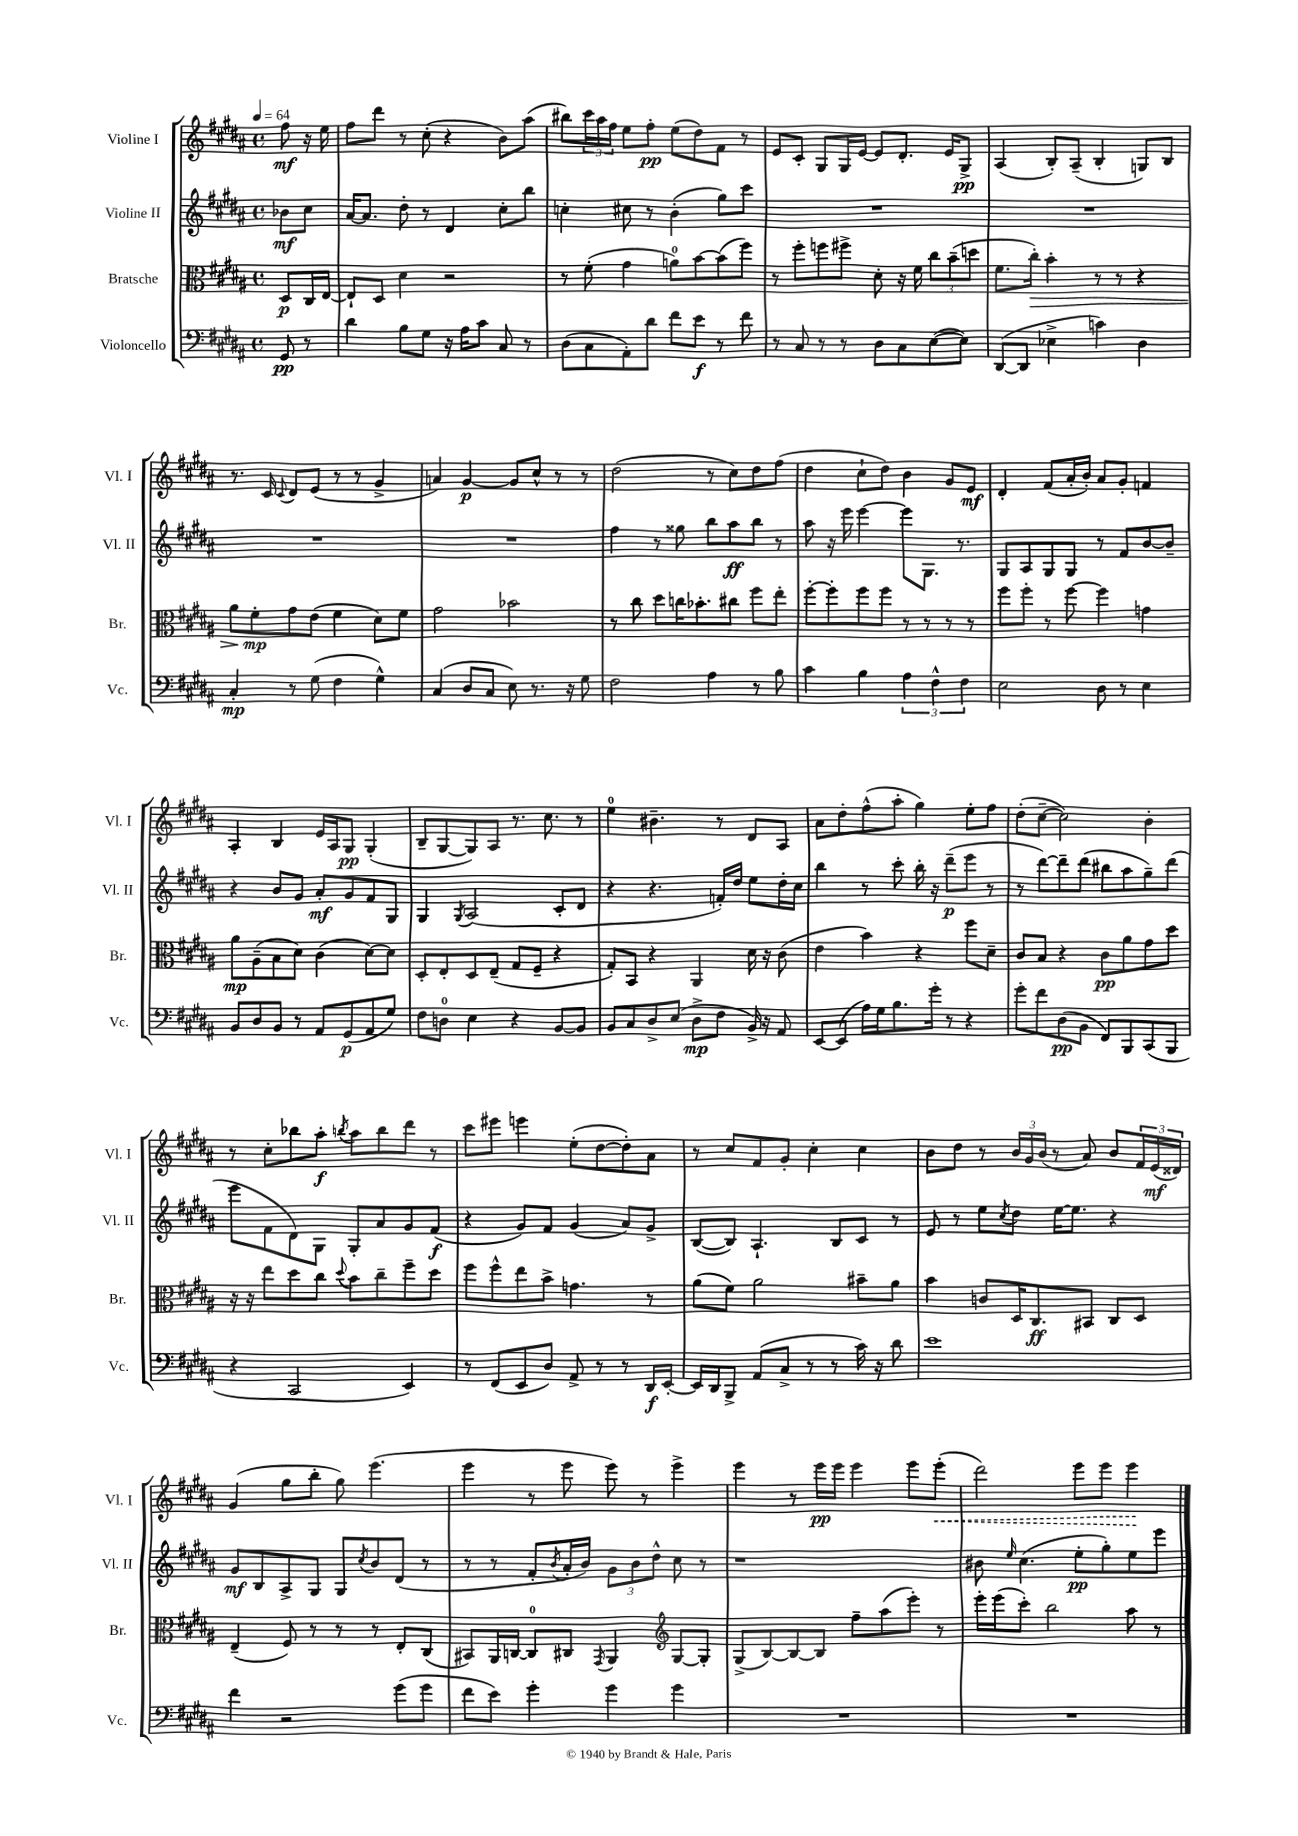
<<
\new StaffGroup <<
\new Staff = "s0" \with { instrumentName = "Violine I" shortInstrumentName = "Vl. I" } {
    \clef treble \key b \major \defaultTimeSignature \time 4/4 \partial 4 \tempo 4 = 64
    fis''8\mf r16 e''16 |
    fis''8 dis'''8 r8 cis''8-.( r4 b'8) ais''8( |
    bis''8) \tuplet 3/2 { cis'''16 ais''16 fis''16 } e''8 fis''8-.\pp e''8( dis''8) fis'8 r8 |
    e'8 cis'8-. gis8 gis16 e'16~ e'8 dis'8.-. e'16 gis8->\pp |
    ais4( b8-.) ais8--( b4-. g8) b8 |
    r8. cis'16 \appoggiatura { cis'8 } dis'8 e'8( r8 r8 gis'4-> |
    a'4) gis'4~\p gis'8 cis''8-^ r8 r8 |
    dis''2( r8 cis''8) dis''8 fis''8( |
    dis''4 cis''8-! dis''8) b'4 gis'8 e'8\mf |
    dis'4-. fis'8( ais'16-. b'16-.) ais'8 gis'8-. f'4 |
    ais4-. b4 e'16 ais16 gis8\pp gis4-.( |
    b8-- gis8~ gis8) ais8 r8. cis''8. r8 |
    e''4-0 bis'4.-- r8 dis'8 ais8 |
    ais'8 dis''8-. fis''8-^( ais''8-. gis''4) e''8-. fis''8 |
    dis''8-.( cis''8~-- cis''2) b'4-. |
    r8 cis''8-. bes''8 ais''8-.\f \acciaccatura { b''8 } ais''8 b''8 dis'''8 r8 |
    cis'''8 eis'''8 e'''4 e''8-.( dis''8~ dis''8-.) ais'8 |
    r8 cis''8 fis'8 gis'8-. cis''4-. cis''4 |
    b'8 dis''8 r8 \tuplet 3/2 { b'16 gis'16 b'16( } r8 ais'8) b'8 \tuplet 3/2 { fis'16 e'16\mf( disis'16) } |
    gis'4( gis''8 b''8-. gis''8) e'''4.( |
    e'''4 r8 e'''8 e'''8) r8 e'''4-> |
    e'''4 r8 e'''16\pp e'''16 e'''4 e'''8 \once \override Hairpin.style = #'dashed-line e'''8-.\<( |
    dis'''2) e'''8 e'''8 e'''4\! \bar "|." |
}
\new Staff = "s1" \with { instrumentName = "Violine II" shortInstrumentName = "Vl. II" } {
    \clef treble \key b \major \defaultTimeSignature \time 4/4 \partial 4
    bes'8\mf cis''8 |
    ais'16~ ais'8. dis''8-. r8 dis'4 cis''8-. b''8 |
    c''4-. cis''8 r8 b'4-.( gis''8) cis'''8 |
    R1 |
    R1 |
    R1 |
    R1 |
    fis''4 r8 gisis''8 b''8 ais''8\ff b''8 r8 |
    ais''8 r16 e'''16 e'''4~ e'''8 gis8. r8. |
    gis8 ais8 gis8 gis8 r8 fis'8 b'8~ b'8-- |
    r4 b'8 gis'8 ais'8-.\mf gis'8 fis'8 gis8 |
    gis4 \acciaccatura { gis8 } ais2( cis'8-. dis'8 |
    r4 r4. f'16-.) dis''16 e''8 dis''16-. cis''16 |
    b''4 r8 cis'''8-. b''16-. r16 dis'''8--\p( e'''8 r8 |
    r8 dis'''8~) dis'''8-- dis'''8( bis''8 ais''8 gis''8--) dis'''8( |
    e'''8 fis'8 dis'8) gis8 gis8-. ais'8 gis'8 fis'8\f( |
    r4 gis'8) fis'8 gis'4( ais'8) gis'8-> |
    b8~( b8) ais4.-! b8 cis'8 r8 |
    e'8 r8 e''8 \acciaccatura { cis''8 } dis''8 e''16~ e''8. r4 |
    gis'8\mf b8 ais8-> gis8 gis8 \acciaccatura { cis''8 } b'8 dis'8( r8 |
    r8 r8 fis'8-. \acciaccatura { b'8 } ais'16-. b'16) \tuplet 3/2 { gis'8 b'8 dis''8-^ } cis''8 r8 |
    r1 |
    bis'8 \grace { e''16 } cis''4.( e''8-.\pp gis''8-.) e''8 e'''8 \bar "|." |
}
\new Staff = "s2" \with { instrumentName = "Bratsche" shortInstrumentName = "Br." } {
    \clef alto \key b \major \defaultTimeSignature \time 4/4 \partial 4
    dis8\p cis16 e16~ |
    e8-! dis8 dis'4 r2 |
    r8 fis'8-.( gis'4 a'8-0) b'8~ b'8( fis''8) |
    r8 fis''8-. f''8 fis''8-> dis'8-. r16 fis'16 \tuplet 3/2 { cis''8 b'8--( d''8 } |
    fis'8. cis''16-.\>) b'4-. r8 r8 r4 |
    ais'8 fis'8-.\mp\! gis'8 e'8( fis'4 dis'8) fis'8 |
    gis'2 bes'2 |
    r8 cis''8 dis''8 c''16 bes'8.-. cis''8 fis''8 e''8-. |
    fis''8~-. fis''8-. fis''8 fis''8 r8 r8 r8 r8 |
    fis''8 fis''8-. r8 fis''8~ fis''4 g'4 |
    ais'8\mp ais8--( b8 dis'8) cis'4( dis'8~) dis'8 |
    dis8-. e8-. dis8 e8--( gis8 fis8-- r4 |
    gis8-.) b,8 r4 ais,4 dis'16 r16 cis'8( |
    e'4 b'4) r4 fis''8 dis'8-- |
    cis'8 b8 r4 cis'8\pp ais'8 gis'8 dis''8 |
    r16 r16 e''8 dis''8 cis''8 \appoggiatura { dis''8 } b'8 cis''8-- fis''8-- dis''8 |
    fis''8 fis''8-^ e''8 b'8-> g'4. r8 |
    ais'8( fis'8) ais'2 bis'8-- ais'8 |
    b'4 c'8 dis16 cis8.\ff bis,8 cis8 dis8 |
    e4--( fis8) r8 r8 r8 e8-. cis8( |
    bis,8) ais,16 c16~ c8-0 cis8 \acciaccatura { gis,8 } ais,4 \clef treble gis8~ gis8-. |
    gis8->( b8~) b8~ b8 fis''8-- ais''8( e'''8-.) r8 |
    e'''16-. e'''16( cis'''8-.) b''2 ais''8 r8 \bar "|." |
}
\new Staff = "s3" \with { instrumentName = "Violoncello" shortInstrumentName = "Vc." } {
    \clef bass \key b \major \defaultTimeSignature \time 4/4 \partial 4
    gis,8\pp r8 |
    dis'4 b8 gis8 r16 ais16 cis'8 cis8 r8 |
    dis8( cis8 ais,8-.) dis'8 fis'8 e'8\f r8 fis'8 |
    r8 cis8 r8 r8 dis8 cis8 e8~( e8) |
    dis,8~( dis,8 ees4-> c'4) dis4 |
    cis4-.\mp r8 gis8( fis4 gis4-^) |
    cis4( dis8 cis8 e8) r8. r16 gis8 |
    fis2 ais4 r8 b8 |
    cis'4 b4 \tuplet 3/2 { ais4 fis4-^ fis4 } |
    e2 dis8 r8 e4 |
    b,8 dis8 b,8 r8 ais,8 gis,8\p( ais,8 gis8) |
    fis8 d8-0 e4 r4 b,8~ b,8 |
    b,8 cis8 dis8-> e8( dis8->\mp fis8 b,16->) r16 ais,8 |
    e,8~ e,8( ais16) gis16 b8. gis'16-. r8 r4 |
    gis'8-. fis'8 dis8\pp( b,8 fis,8) b,,8 cis,8( b,,8 |
    r4 cis,2 e,4) |
    r8 fis,8( e,8 dis8) ais,8-> r8 r8 dis,16\f e,16~-. |
    e,16 dis,16 b,,8-> ais,8( cis8-> r8 r8 cis'16) r16 dis'8 |
    e'1 |
    fis'4 r2 gis'8( gis'8 |
    fis'8 e'8) gis'4-. gis'4 gis'4 |
    R1 |
    R1 \bar "|." |
}
>>
>>
\layout { \context { \Score \remove "Bar_number_engraver" } }
